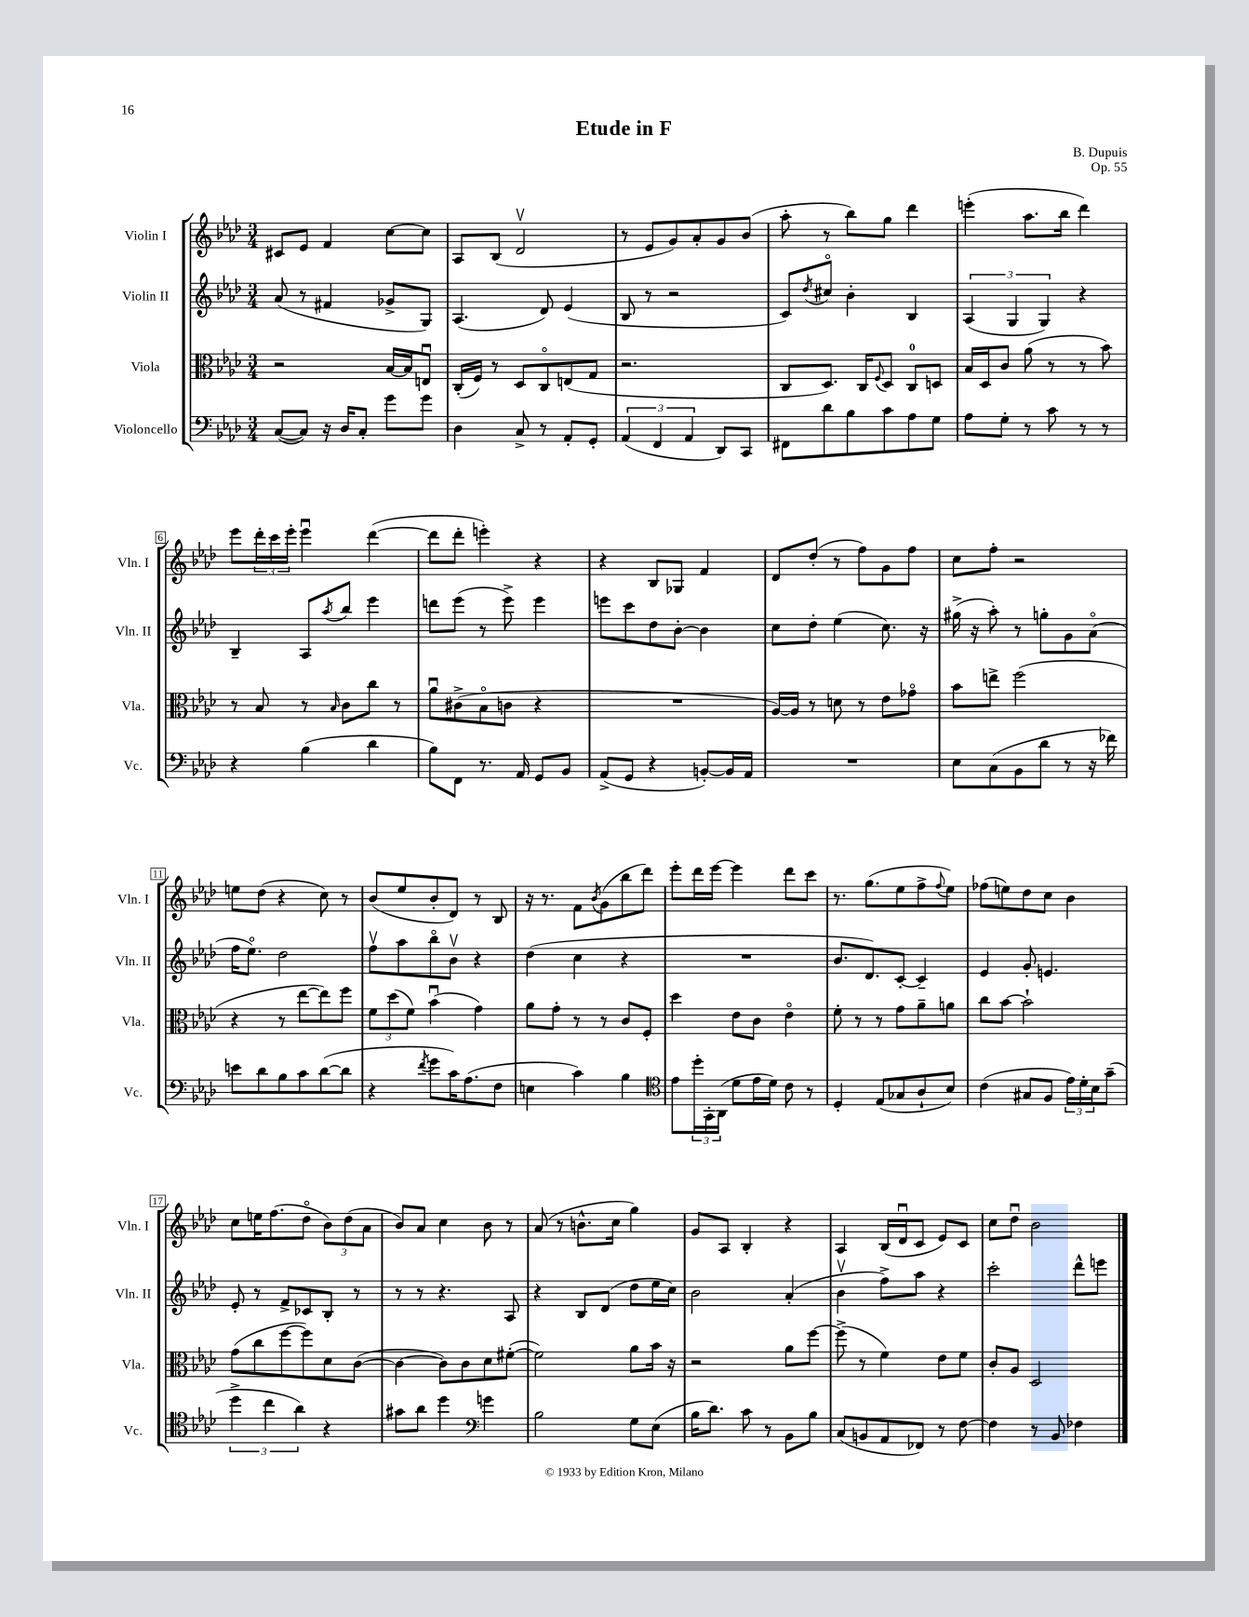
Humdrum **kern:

**kern	**kern	**kern	**kern
*staff4	*staff3	*staff2	*staff1
*clefF4	*clefC3	*clefG2	*clefG2
*k[b-e-a-d-]	*k[b-e-a-d-]	*k[b-e-a-d-]	*k[b-e-a-d-]
*M3/4	*M3/4	*M3/4	*M3/4
([8C/L	2r	(8a-/	8c#/L
8C/]J)	.	8r	8e-/J
16r	.	4f#/	4f/
16D-/LK	.	.	.
8C'/J	.	.	.
8g\L	[16B-/LL	8g-^/L	[8cc\L
.	16B-/]J	.	.
8g\J	8Eu/J	8G/J)	8cc\]J
=	=	=	=
4D-\	(16C'/LL	(4.A-/	8A-/L
.	16F/JJ)	.	.
.	8r	.	(8B-/J
8C^/	8D-/L	.	2d-v/
8r	8Co/	8d-/)	.
8AA-'/L	(8E/	(4e-/	.
8GG'/J	8G/J	.	.
=	=	=	=
(6AA-/	2.r	8B-/	8r
.	.	8r	8e-/L
6FF/	.	.	.
.	.	2r	8g/)
6AA-/	.	.	.
.	.	.	8a-'/
8DD-/L)	.	.	8g/
8CC/J	.	.	(8b-/J
=	=	=	=
8FF#\L	8C/L	8c/L)	8aa-'\
.	.	8qdd-/	.
8d-\	8.D-/J)	8cc#o/J	8r
8B-\	.	4b-'\	8bb-\L)
.	16C/LK	.	.
.	8qqF/	.	.
8c\	8D-/J	.	8gg\J
8A-\	8C/L	4B-/	4ddd-\
8G\J	8D/J	.	.
=	=	=	=
8A-\L	16B-/LL	(6A-/	(4eee'\
.	16D-/J	.	.
8G'\J	8c/J	.	.
.	.	6G/	.
8r	(8a-\	.	8.aa-\L
.	.	6G/)	.
8c\	8r	.	.
.	.	.	16bb-\Jk
8r	8r	4r	4ddd-\)
8r	8b-\)	.	.
=	=	=	=
4r	8r	4B-~/	8eee-\L
.	8B-/	.	24ddd-'\L
.	.	.	24ccc\
.	.	.	24eee-'\JJ
(4B-\	8r	8A-/L	4eee-u\
.	16qqB-/	8qaa-/	.
.	8c\L	8bb-/J	.
4d-\	8cc\J	4eee-\	([4ddd-\
.	8r	.	.
=	=	=	=
8B-\L)	8a-u\L	8ddd\L	8ddd-\]L
8FF\J	(8c#^\	(8eee-\J	8ddd-'\J
8.r	8B-o\	8r	4eee'\)
.	8c\J	8eee-^\)	.
16AA-/	.	.	.
8GG/L	4r	4eee-\	4r
8BB-/J	.	.	.
=	=	=	=
(8AA-^/L	2.r	8eee\L	4r
8GG/J	.	8ccc\	.
4r	.	8dd-\	8B-/L
.	.	[8b-'\J	8G-/J
[8BB'/L)	.	4b-\]	4f/
16BB/]L	.	.	.
16AA-/JJ	.	.	.
=	=	=	=
2.r	[16A-/LL)	8cc\L	8d-/L
.	16A-/]JJ	.	.
.	8r	8dd-'\J	(8dd-'/J
.	8d\	(4ee-\	8r
.	8r	.	8ff\L)
.	8e-\L	8.cc\)	8g\
.	8g-o\J	.	8ff\J
.	.	16r	.
=	=	=	=
8E-\L	8b-\L	(16gg#^\	8cc\L
.	.	16r	.
(8C\	8ee^\J	8aa-'\)	8ff'\J
8BB-\	(2ff\	8r	2r
8d-\J	.	8gg'\L	.
8r	.	8g\	.
16r	.	(8a-o\J	.
16f-\)	.	.	.
=	=	=	=
8e\L	4r	16ff\LK	8ee\L
.	.	8.ee-o\J)	.
8d-\	.	.	(8dd-\J
8B-\	8r	2dd-\	4r
8c\	[8ee-\L	.	.
([8d-\	8ee-\])	.	8cc\)
8d-\]J	8ff\J	.	8r
=	=	=	=
4r	12f\L	8ffv\L	(8b-/L
.	(12dd-\	.	.
.	.	8aa-\	8ee-/
.	12f\J)	.	.
8qf/	.	.	.
8g\L	(4b-u\	8bb-o\	8b-'/
16c\K)	.	8b-v\J	8d-/J)
(8.A-\	.	.	.
.	4g\)	4r	8r
8F\J	.	.	8B-/
=	=	=	=
4E\	8a-\L	(4dd-\	16r
.	.	.	8.r
.	8g'\J	.	.
4c\)	8r	4cc\	8f\L
.	.	.	8qb-/
.	8r	.	(8g\
4B-\	8c/L	4r	8bb-\
.	8F'/J	.	8ddd-\J)
=	=	=	=
*clefC4	*	*	*
8e-\L	4dd-\	2.r	8eee-'\L
24dd-'\L	.	.	16ddd-\L
24GG'\	.	.	.
.	.	.	[16eee-\JJ
(24AA-\JJ	.	.	.
8d-\L	8e-\L	.	4eee-\]
16e-\L	8c\J	.	.
16d-\JJ)	.	.	.
8c\	4e-o\	.	8ddd-\L
8r	.	.	8ccc\J
=	=	=	=
4D-'/	8f'\	8.b-/L	8.r
.	8r	.	.
.	.	8.d-/)	(8.gg\L
(8E-/L	8r	.	.
8G-/	8g\L	[8c'/J	8ee-\
8A-`/	8a-~\	4c~/]	8ff^\
.	.	.	8qqff/
8B-/J)	8a\J	.	8ee-\J)
=	=	=	=
(4c\	8cc\L	4e-/	(8ff-\L
.	[8b-\J	.	8ee\)
8G#/L	2b-`\]	8g'/	8dd-\
8F/J	.	4.e/	8cc\J
24e-\LL)	.	.	4b-\
24d-'\	.	.	.
24B-\J	.	.	.
(8g~\J	.	.	.
=	=	=	=
6dd-^\	(8g\L	8e-'/	8cc\L
.	8cc\	8r	16ee\K
6cc\	.	.	.
.	.	.	(8.ff\
.	[8ff\	8f^/L	.
6a-\)	.	.	.
.	8ff\])	8c-/	8dd-o\J
4r	8d-\	8B-'/J	12b-\L)
.	.	.	(12dd-\
.	([8c\J	8r	.
.	.	.	12a-\J
=	=	=	=
8g#\L	4c\_	8r	8b-/L)
8a-\J	.	8r	8a-/J
4dd-\	8c\]L)	4.r	4cc\
.	8c\	.	.
*clefF4	*	*	*
4g\	8d-\	.	8b-\
.	([8f#'\J	8A-/	8r
=	=	=	=
2B-\	2f#\])	4r	(8a-/
.	.	.	8r
.	.	8B-/L	8.b^^\L
.	.	(8d-/J	.
.	.	.	16cc\Jk
8G\L	8a-\L	8dd-\L	4gg\)
(8E-\J	16b-\Jk	16ee-\L	.
.	16r	16cc\JJ)	.
=	=	=	=
16B-\LK	2r	2b-\	8g/L
8.d-\J)	.	.	.
.	.	.	8A-/J
8c\	.	.	4B-'/
8r	.	.	.
8BB-\L	8a-\L	(4a-'/	4r
8B-\J	[8ff\J	.	.
=	=	=	=
(8C/L	(8ff^\]	4b-v\	4A-/
8BB/	8r	.	.
8AA-/	4f\)	8ff^\L)	(16B-/LL
.	.	.	16d-u/J
8FF-/J)	.	8aa-\J	8c/J
8r	8e-\L	4r	8e-/L)
[8F\	8f\J	.	8c/J
=	=	=	=
4F\]	8c'/L	2ccc'\	8cc\L
.	8A-/J	.	8dd-u\J
8r	2D-/	.	2b-\
8BB-/	.	.	.
4F-\	.	8ddd-^^\L	.
.	.	8eee\J	.
==	==	==	==
*-	*-	*-	*-
